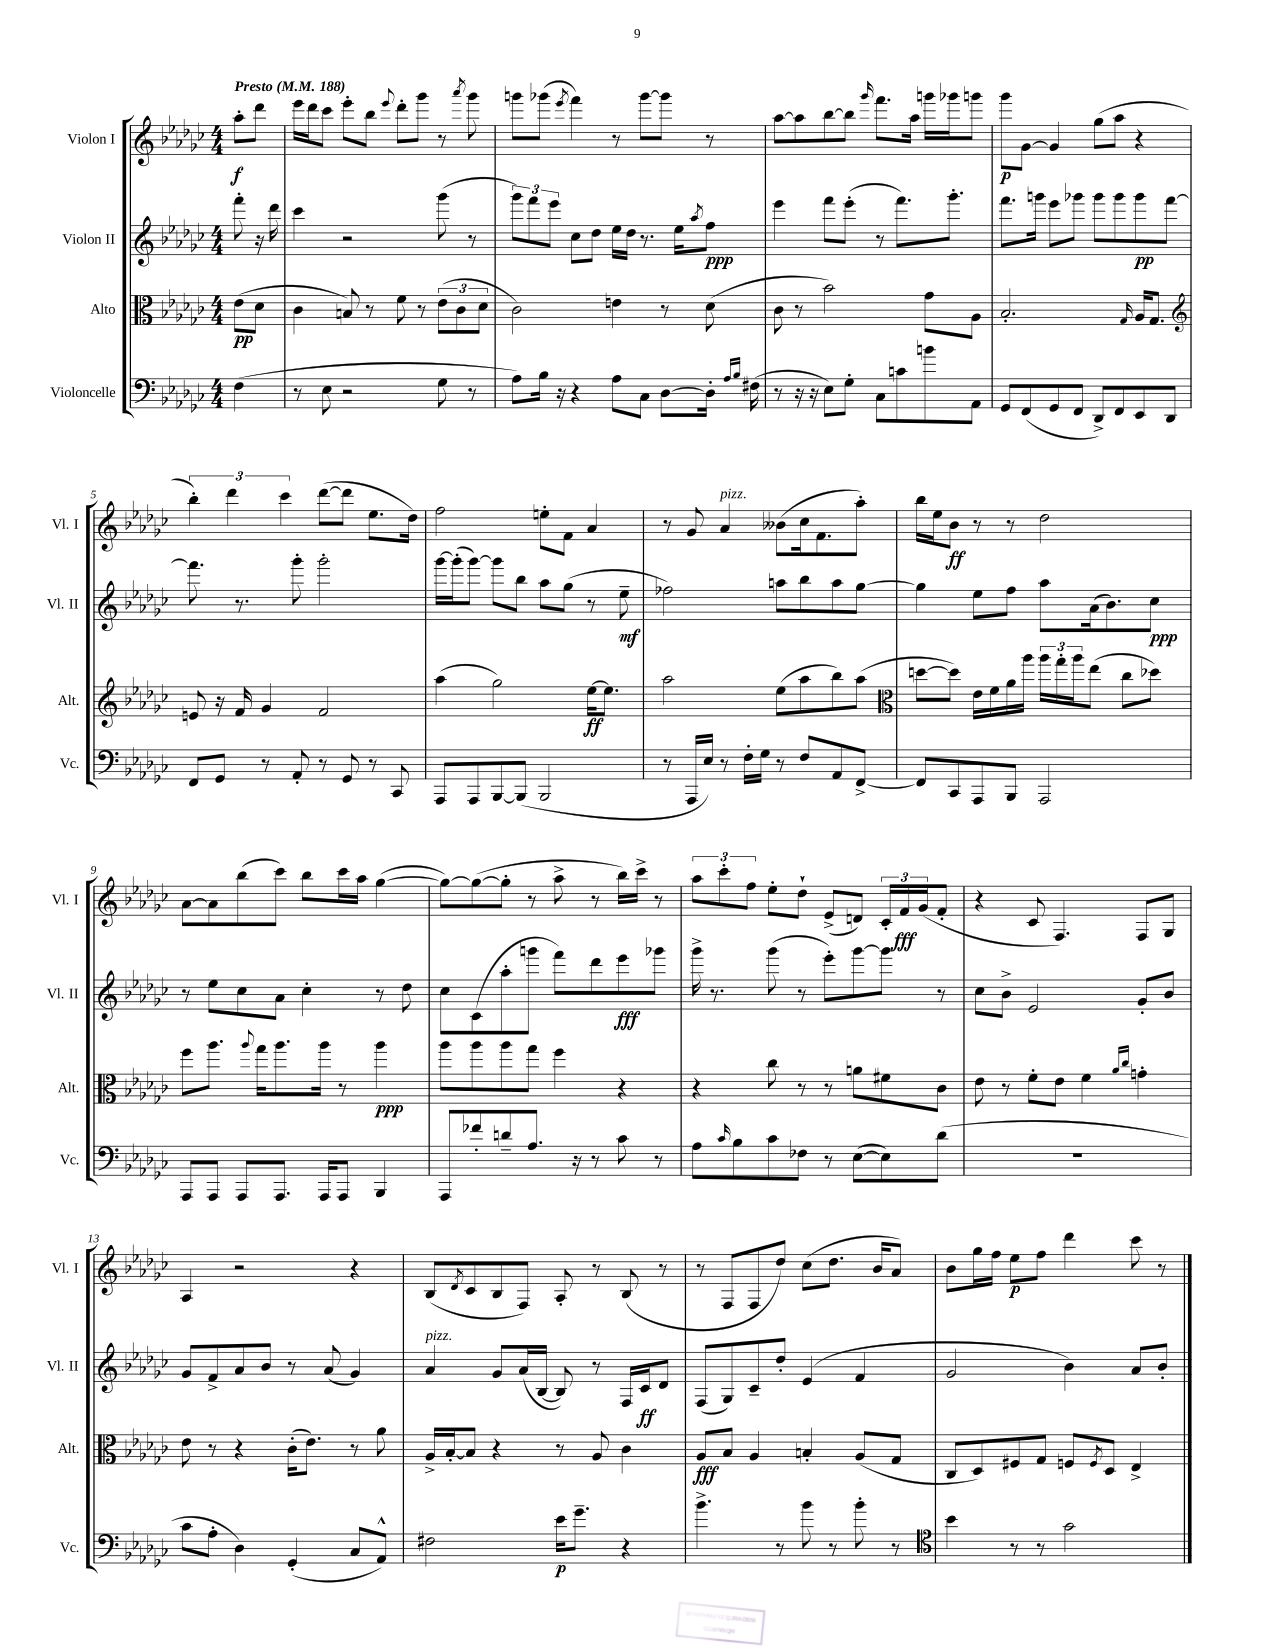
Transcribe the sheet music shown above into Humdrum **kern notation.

**kern	**dynam	**kern	**dynam	**kern	**dynam	**kern	**dynam
*part4	*part4	*part3	*part3	*part2	*part2	*part1	*part1
*staff4	*staff4	*staff3	*staff3	*staff2	*staff2	*staff1	*staff1
*I"Violoncelle	*	*I"Alto	*	*I"Violon II	*	*I"Violon I	*
*I'Vc.	*	*I'Alt.	*	*I'Vl. II	*	*I'Vl. I	*
*clefF4	*	*clefC3	*	*clefG2	*	*clefG2	*
*k[b-e-a-d-g-c-]	*	*k[b-e-a-d-g-c-]	*	*k[b-e-a-d-g-c-]	*	*k[b-e-a-d-g-c-]	*
*M4/4	*	*M4/4	*	*M4/4	*	*M4/4	*
*MM188	*	*MM188	*	*MM188	*	*MM188	*
=	=	=	=	=	=	=	=
!	!	!	!	!	!	!LO:TX:a:B:t=Presto	!
(4F\	.	(8e-\L	pp	8fff'\	.	8aa-'\L	f
.	.	8d-\J	.	16r	.	8ddd-\J	.
.	.	.	.	16ddd-\	.	.	.
=1	=1	=1	=1	=1	=1	=1	=1
8r	.	4c-\	.	4ccc-\	.	16eee-\LL	.
.	.	.	.	.	.	16ddd-\J	.
8E-\	.	.	.	.	.	8ccc-\J	.
2r	.	8Bn/)	.	2r	.	8eee-'\L	.
.	.	8r	.	.	.	8bb-\J	.
.	.	.	.	.	.	8qqeee-/	.
.	.	8f\	.	.	.	8ddd-'\L	.
.	.	8r	.	.	.	8ggg-\J	.
8G-\	.	(12e-\L	.	(8ggg-\	.	8r	.
.	.	12c-\	.	.	.	.	.
.	.	.	.	.	.	8qaaa-/	.
8r	.	.	.	8r	.	8ggg-\	.
.	.	12d-\J	.	.	.	.	.
=2	=2	=2	=2	=2	=2	=2	=2
8A-\L)	.	2c-\)	.	12ggg-\L)	.	8gggn\L	.
.	.	.	.	12fff\	.	.	.
16B-\Jk	.	.	.	.	.	(8ggg-X\J	.
.	.	.	.	12eee-\J	.	.	.
16r	.	.	.	.	.	.	.
.	.	.	.	.	.	8qeee-/	.
4r	.	.	.	8cc-\L	.	4fff\)	.
.	.	.	.	8dd-\J	.	.	.
8A-\L	.	4en\	.	16ee-\LL	.	8r	.
.	.	.	.	16dd-\JJ	.	.	.
8C-\J	.	.	.	8.r	.	[8ggg-\L	.
[8D-\L	.	8r	.	.	.	8ggg-\J]	.
.	.	.	.	16ee-\KL	.	.	.
.	.	.	.	8qaa-/	.	.	.
16D-'\Jk]	.	(8d-\	.	8ff\J	ppp	8r	.
16qqA-/LL	.	.	.	.	.	.	.
16qqB-/JJ	.	.	.	.	.	.	.
(16F#X\	.	.	.	.	.	.	.
=3	=3	=3	=3	=3	=3	=3	=3
8r	.	8c-\	.	4eee-\	.	[8aa-\L	.
16r	.	8r	.	.	.	8aa-\]	.
16r	.	.	.	.	.	.	.
8E-\L)	.	2b-\)	.	8fff\L	.	[8bb-\	.
8G-'\J	.	.	.	(8eee-'\J	.	8bb-\J]	.
.	.	.	.	.	.	16qqggg-/	.
8C-\L	.	.	.	8r	.	8.fff\L	.
8cn\	.	.	.	8.fff\L)	.	.	.
.	.	.	.	.	.	16aa-\Jk	.
8bn\	.	8g-\L	.	.	.	16gggn\LL	.
.	.	.	.	8.ggg-'\J	.	16ggg-X\J	.
8AA-\J	.	8A-\J	.	.	.	8gggn\J	.
=4	=4	=4	=4	=4	=4	=4	=4
8GG-/L	.	2.B-'/	.	8.fff\L	.	8ggg-\L	p
(8FF/	.	.	.	.	.	[8g-\J	.
.	.	.	.	16gggn\Jk	.	.	.
8GG-/	.	.	.	8eee-\L	.	4g-/]	.
8FF/J	.	.	.	8ggg-X\J	.	.	.
8DD-^/L)	.	.	.	8ggg-\L	.	(8gg-\L	.
8FF/	.	.	.	8ggg-\	.	8aa-\J	.
.	.	16qqG-/	.	.	.	.	.
8EE-/	.	16A-/KL	.	8ggg-\	pp	4r	.
.	.	8.G-/J	.	.	.	.	.
8DD-/J	.	.	.	[8fff\J	.	.	.
!!LO:LB:g=z
=5	=5	=5	=5	=5	=5	=5	=5
*	*	*clefG2	*	*	*	*	*
8FF/L	.	8en/	.	8.fff\]	.	6bb-'\)	.
8GG-/J	.	16r	.	.	.	.	.
.	.	.	.	.	.	6ddd-\	.
.	.	16f/	.	8.r	.	.	.
8r	.	4g-/	.	.	.	.	.
.	.	.	.	.	.	6ccc-\	.
8AA-'/	.	.	.	8ggg-'\	.	.	.
8r	.	2f/	.	2ggg-'\	.	([8ddd-\L	.
8GG-/	.	.	.	.	.	8ddd-\J]	.
8r	.	.	.	.	.	8.ee-\L	.
8CC-/	.	.	.	.	.	.	.
.	.	.	.	.	.	16dd-\Jk)	.
=6	=6	=6	=6	=6	=6	=6	=6
8AAA-/L	.	(4aa-\	.	[16ggg-\LL	.	2ff\	.
.	.	.	.	(16ggg-'\J]	.	.	.
8AAA-/	.	.	.	[8ggg-\J)	.	.	.
[8BBB-/	.	2gg-\)	.	8ggg-\L]	.	.	.
(8BBB-/J]	.	.	.	8bb-\J	.	.	.
2BBB-/	.	.	.	8aa-\L	.	8een'\L	.
.	.	.	.	(8gg-\J	.	8f\J	.
.	.	[16ee-\KL	ff	8r	.	4a-/	.
.	.	8.ee-\J]	.	.	.	.	.
.	.	.	.	8ee-~\	mf	.	.
=7	=7	=7	=7	=7	=7	=7	=7
8r	.	2aa-\	.	2ff-X\)	.	8r	.
16AAA-/LL	.	.	.	.	.	8g-/	.
16E-/JJ)	.	.	.	.	.	.	.
!	!	!	!	!	!	!LO:TX:a:i:t=pizz.	!
8r	.	.	.	.	.	4a-/	.
16F'\LL	.	.	.	.	.	.	.
16G-\JJ	.	.	.	.	.	.	.
8r	.	(8ee-\L	.	8aan\L	.	(8b--X\L	.
8F/L	.	8aa-\	.	8bb-\	.	16cc-\k	.
.	.	.	.	.	.	8.f\	.
8AA-/	.	8bb-\)	.	8aa\	.	.	.
[8FF^/J	.	(8aa-\J	.	[8gg-\J	.	8aa-'\J)	.
=8	=8	=8	=8	=8	=8	=8	=8
*	*	*clefC3	*	*	*	*	*
8FF/L]	.	[8ddn\L	.	4gg-\]	.	16bb-\LL	.
.	.	.	.	.	.	16ee-\J	.
8CC-/	.	8dd\J])	.	.	.	8b-\J	ff
8AAA-/	.	16e-\LL	.	8ee-\L	.	8r	.
.	.	16f\	.	.	.	.	.
8BBB-/J	.	16a-\	.	8ff\J	.	8r	.
.	.	16aa-\JJ	.	.	.	.	.
2AAA-/	.	24aa-\LL	.	8aa-\L	.	2dd-\	.
.	.	24gg-'\	.	.	.	.	.
.	.	24aa-\J	.	.	.	.	.
.	.	(8ee-\J	.	(16a-\k	.	.	.
.	.	.	.	8.b-\)	.	.	.
.	.	8cc-\L	.	.	.	.	.
.	.	8dd-X\J)	.	8cc-\J	ppp	.	.
!!LO:LB:g=z
=9	=9	=9	=9	=9	=9	=9	=9
8AAA-/L	.	8ff\L	.	8r	.	[8a-\L	.
8AAA-/J	.	8.aa-\J	.	8ee-\L	.	8a-\]	.
8AAA-/L	.	.	.	8cc-\	.	(8bb-\	.
.	.	8qqaa-/	.	.	.	.	.
.	.	16gg-\KL	.	.	.	.	.
8.AAA-/J	.	8.aa-\	.	8a-\J	.	8ccc-\J)	.
.	.	.	.	4cc-'\	.	8bb-\L	.
16AAA-/KL	.	16aa-\Jk	.	.	.	.	.
8AAA-/J	.	8r	.	.	.	16ccc-\L	.
.	.	.	.	.	.	16aa-\JJ	.
4BBB-/	.	4aa-\	ppp	8r	.	([4gg-\	.
.	.	.	.	8dd-\	.	.	.
=10	=10	=10	=10	=10	=10	=10	=10
8AAA-/L	.	8aa-\L	.	8cc-\L	.	8gg-\L_)	.
8f-X'/	.	8aa-\	.	(8c-\	.	(8gg-\_	.
8dn~/	.	8aa-\	.	8aa-'\	.	8gg-'\J]	.
8.A-/J	.	8gg-\J	.	8gggn\J	.	8r	.
.	.	4ff\	.	8fff\L)	.	8aa-^\	.
16r	.	.	.	.	.	.	.
8r	.	.	.	8ddd-\	.	8r	.
8c-\	.	4r	.	8eee-\	fff	16bb-\LL)	.
.	.	.	.	.	.	16ccc-^\JJ	.
8r	.	.	.	8ggg-X\J	.	8r	.
=11	=11	=11	=11	=11	=11	=11	=11
8A-\L	.	4r	.	16ggg-^\	.	12aa-\L	.
.	.	.	.	8.r	.	.	.
.	.	.	.	.	.	12ccc-'\	.
16qqc-/	.	.	.	.	.	.	.
8B-\	.	.	.	.	.	.	.
.	.	.	.	.	.	12ff\J	.
8c-\	.	8cc-\	.	(8ggg-\	.	8ee-'\L	.
8F-X\J	.	8r	.	8r	.	8dd-`\J	.
8r	.	8r	.	8eee-'\L)	.	(8e-^/L	.
([8E-\L	.	8an\L	.	[8ggg-\	.	8dn/J)	.
8E-\])	.	8f#X\	.	8ggg-\J]	.	24c-'/LL	.
.	.	.	.	.	.	24f/	fff
.	.	.	.	.	.	(24g-/J	.
(8d-\J	.	8c-\J	.	8r	.	8f'/J	.
=12	=12	=12	=12	=12	=12	=12	=12
1r	.	8e-\	.	8cc-\L	.	4r	.
.	.	8r	.	8b-^\J	.	.	.
.	.	8f'\L	.	2e-/	.	8c-/	.
.	.	8e-\J	.	.	.	4.F/)	.
.	.	4f\	.	.	.	.	.
.	.	16qqa-/LL	.	.	.	.	.
.	.	16qqcc-/JJ	.	.	.	.	.
.	.	4gn'\	.	8g-'/L	.	8F/L	.
.	.	.	.	8b-/J	.	8G-/J	.
!!LO:LB:g=z
=13	=13	=13	=13	=13	=13	=13	=13
8c-\L	.	8e-\	.	8g-/L	.	4A-/	.
8A-'\J	.	8r	.	8f^/	.	.	.
4D-\)	.	4r	.	8a-/	.	2r	.
.	.	.	.	8b-/J	.	.	.
(4GG-'/	.	(16c-'\KL	.	8r	.	.	.
.	.	8.e-\J)	.	.	.	.	.
.	.	.	.	(8a-/	.	.	.
8C-/L	.	8r	.	4g-/)	.	4r	.
8AA-^^/J)	.	8a-\	.	.	.	.	.
=14	=14	=14	=14	=14	=14	=14	=14
!	!	!	!	!LO:TX:a:i:t=pizz.	!	!	!
2F#X\	.	16A-^/LL	.	4a-/	.	(8B-/L	.
.	.	[16B-'/J	.	.	.	.	.
.	.	.	.	.	.	8qd-/	.
.	.	8B-/J]	.	.	.	8c-/	.
.	.	4r	.	8g-/L	.	8B-/	.
.	.	.	.	(16a-/L	.	8F/J)	.
.	.	.	.	[16B-/JJ	.	.	.
16e-\KL	p	8r	.	8B-/])	.	8A-'/	.
8.g-~\J	.	.	.	.	.	.	.
.	.	8A-/	.	8r	.	8r	.
4r	.	4c-\	.	16F/LL	.	(8B-/	.
.	.	.	.	16c-/J	ff	.	.
.	.	.	.	8d-/J	.	8r	.
=15	=15	=15	=15	=15	=15	=15	=15
4.b-^\	.	8A-/L	fff	(8F/L	.	8r	.
.	.	8B-/J	.	8G-/)	.	8F/L	.
.	.	4A-/	.	8c-~/	.	8F/	.
8r	.	.	.	8dd-'/J	.	8dd-/J)	.
8b-\	.	4Bn'/	.	(4e-/	.	(8cc-\L	.
8r	.	.	.	.	.	8.dd-\J	.
8b-'\	.	(8A-/L	.	4f/	.	.	.
.	.	.	.	.	.	16b-/KL	.
8r	.	8G-/J	.	.	.	8a-/J)	.
=16	=16	=16	=16	=16	=16	=16	=16
*clefC4	*	*	*	*	*	*	*
4b-\	.	8C-/L	.	2g-/	.	8b-\L	.
.	.	8D-/)	.	.	.	16gg-\L	.
.	.	.	.	.	.	16ff\JJ	.
8r	.	8F#X/	.	.	.	8ee-\L	p
8r	.	8G-/J	.	.	.	8ff\J	.
2g-\	.	8Fn/L	.	4b-\)	.	4ddd-\	.
.	.	8qF/	.	.	.	.	.
.	.	8D-/J	.	.	.	.	.
.	.	4E-^/	.	8a-/L	.	8ccc-\	.
.	.	.	.	8b-'/J	.	8r	.
==	==	==	==	==	==	==	==
*-	*-	*-	*-	*-	*-	*-	*-
